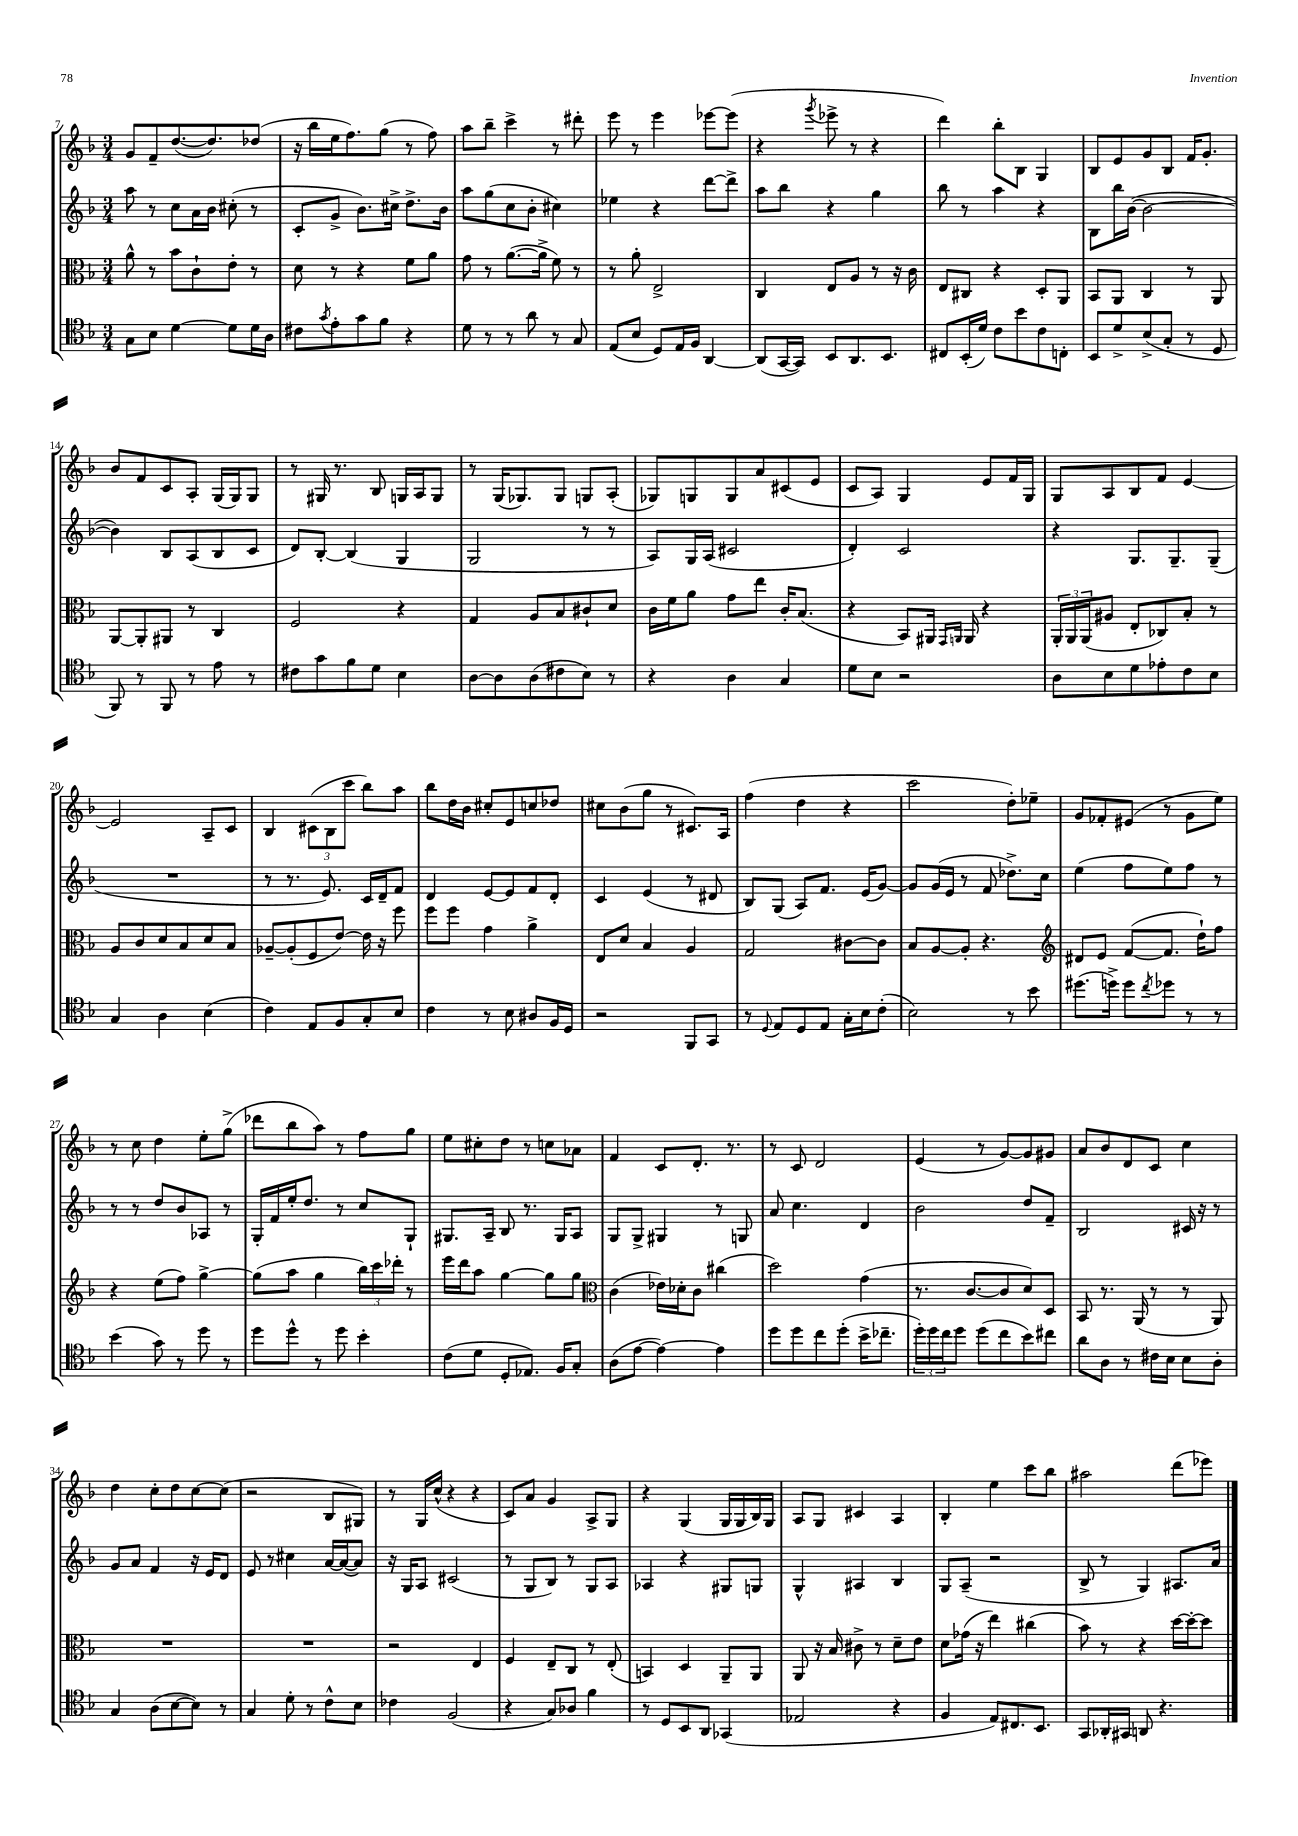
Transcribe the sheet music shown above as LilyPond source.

<<
\new StaffGroup <<
\new Staff = "s0" {
    \clef treble \key f \major \numericTimeSignature \time 3/4
    g'8 f'8-- d''8.~( d''8.) des''8( |
    r16 bes''16 e''16 f''8.) g''8( r8 f''8) |
    a''8 bes''8-- c'''4-> r8 dis'''8-. |
    e'''8 r8 e'''4 ees'''8~ ees'''8( |
    r4 \acciaccatura { g'''8 } ees'''8-> r8 r4 |
    d'''4) bes''8-. bes8 g4 |
    bes8 e'8 g'8 bes8 f'16 g'8.-. |
    bes'8 f'8 c'8 a8-. g16( g16) g8 |
    r8 gis16 r8. bes8 g16 a16 g8 |
    r8 g16( ges8.) ges8 g8 a8-.( |
    ges8) g8 g8 a'8 cis'8( e'8 |
    c'8 a8) g4 e'8 f'16 g16 |
    g8 a8 bes8 f'8 e'4~ |
    e'2 a8-- c'8 |
    bes4 \tuplet 3/2 { cis'8( bes8 c'''8 } bes''8) a''8 |
    bes''8 d''16 bes'16 cis''8-. e'8 c''8 des''8 |
    cis''8 bes'8( g''8 r8 cis'8.) a16 |
    f''4( d''4 r4 |
    c'''2 d''8-.) ees''8-- |
    g'8 fes'8-. eis'8( r8 g'8 e''8) |
    r8 c''8 d''4 e''8-. g''8->( |
    des'''8 bes''8 a''8) r8 f''8 g''8 |
    e''8 cis''8-. d''8 r8 c''8 aes'8 |
    f'4 c'8 d'8.-. r8. |
    r8 c'8 d'2 |
    e'4( r8 g'8~) g'8 gis'8 |
    a'8 bes'8 d'8 c'8 c''4 |
    d''4 c''8-. d''8 c''8~ c''8( |
    r2 bes8 gis8) |
    r8 g16 c''16-^( r4 r4 |
    c'8) a'8 g'4 a8-> g8 |
    r4 g4( g16 g16 bes16) g16 |
    a8 g8 cis'4 a4 |
    bes4-. e''4 c'''8 bes''8 |
    ais''2 d'''8( ees'''8) \bar "|." |
}
\new Staff = "s1" {
    \clef treble \key f \major \numericTimeSignature \time 3/4
    a''8 r8 c''8 a'16 bes'16 cis''8-.( r8 |
    c'8-. g'8-> bes'8.) cis''16-> d''8.-> bes'16 |
    a''8 g''8( c''8 bes'8-. cis''4) |
    ees''4 r4 d'''8~ d'''8-> |
    a''8 bes''8 r4 g''4 |
    bes''8 r8 a''4 r4 |
    bes8 bes''16 bes'16~( bes'2~ |
    bes'4) bes8 a8( bes8 c'8 |
    d'8) bes8~-. bes4( g4 |
    g2 r8 r8 |
    a8) g16 a16( cis'2 |
    d'4-.) c'2 |
    r4 g8. g8.-- g8--( |
    R2. |
    r8 r8. e'8.) c'16 d'16-- f'8 |
    d'4 e'8~ e'8 f'8 d'8-. |
    c'4 e'4( r8 dis'8 |
    bes8) g8( a8) f'8. e'16( g'8~) |
    g'8 g'16( e'16 r8 f'8 des''8.->) c''16 |
    e''4( f''8 e''8) f''8 r8 |
    r8 r8 d''8 bes'8 aes8 r8 |
    g16-. f'16 e''16-. d''8. r8 c''8 g8-! |
    gis8. a16-- bes8 r8. gis16 a8 |
    g8 g8-> gis4 r8 g8 |
    a'8 c''4. d'4 |
    bes'2 d''8 f'8-- |
    bes2 cis'16 r16 r8 |
    g'8 a'8 f'4 r16 e'16 d'8 |
    e'8 r8 cis''4 a'16~ a'16~( a'8) |
    r16 g16 a8 cis'2( |
    r8 g8 bes8) r8 g8 a8 |
    aes4 r4 gis8 g8 |
    g4-^ ais4 bes4 |
    g8 a8--( r2 |
    bes8-> r8 g4) ais8. a'16 \bar "|." |
}
\new Staff = "s2" {
    \clef alto \key f \major \numericTimeSignature \time 3/4
    a'8-^ r8 bes'8 c'8-! e'8-. r8 |
    d'8 r8 r4 f'8 a'8 |
    g'8 r8 a'8.~( a'16-> f'8) r8 |
    r8 a'8-. e2-> |
    c4 e8 a8 r8 r16 c'16 |
    e8 cis8 r4 d8-. a,8 |
    bes,8 a,8 c4 r8 a,8 |
    a,8~ a,8-. ais,8 r8 c4 |
    f2 r4 |
    g4 a8 bes8 cis'8-! d'8 |
    c'16 f'16 a'8 g'8 e''8 c'16-. bes8.( |
    r4 bes,8) ais,16 \grace { g,16 a,16 } a,16 r4 |
    \tuplet 3/2 { a,16-. a,16 a,16( } ais8 e8-. ces8) bes8-. r8 |
    a8 c'8 d'8 bes8 d'8 bes8 |
    aes8~-- aes8-.( f8 e'8~) e'16 r16 f''8 |
    f''8 f''8 g'4 a'4-> |
    e8 d'8 bes4 a4 |
    g2 cis'8~ cis'8 |
    bes8 a8~ a8-. r4. |
    \clef treble dis'8 e'8 f'8~( f'8. d''16-!) f''8 |
    r4 e''8( f''8) g''4~-> |
    g''8( a''8 g''4 \tuplet 3/2 { bes''16) c'''16 des'''16-. } r8 |
    e'''16 d'''16 a''8 g''4~ g''8 g''8 |
    \clef alto c'4( ees'16) des'16-. c'8 cis''4( |
    d''2) g'4( |
    r8. c'8.~ c'8 d'8) d8 |
    bes,8 r8. a,16( r8 r8 a,8) |
    R2. |
    R2. |
    r2 e4 |
    f4 e8-- c8 r8 e8-.( |
    b,4) d4 a,8-- a,8 |
    a,8 r16 bes16 cis'8-> r8 d'8-- e'8 |
    d'8 ges'16( r16 e''4) cis''4( |
    bes'8) r8 r4 d''16~ d''16~-. d''8 \bar "|." |
}
\new Staff = "s3" {
    \clef tenor \key f \major \numericTimeSignature \time 3/4
    g8 bes8 d'4~ d'8 d'16 a16 |
    cis'8 \acciaccatura { g'8 } e'8-. g'8 f'8 r4 |
    d'8 r8 r8 a'8 r8 g8 |
    e8( bes8 d8) e16 f16 a,4~ |
    a,8( g,16~ g,16) bes,8 a,8. bes,8. |
    cis8 bes,16-.( d'16) c'8 bes'8 c'8 c8-. |
    bes,8 d'8-> bes8->( g8-. r8 d8 |
    f,8) r8 f,8 r8 e'8 r8 |
    cis'8 g'8 f'8 d'8 bes4 |
    a8~ a8 a8( cis'8 bes8) r8 |
    r4 a4 g4 |
    d'8 bes8 r2 |
    a8 bes8 d'8 ees'8-. c'8 bes8 |
    g4 a4 bes4( |
    c'4) e8 f8 g8-. bes8 |
    c'4 r8 bes8 ais8 f16 d16 |
    r2 f,8 g,8 |
    r8 \appoggiatura { d8 } e8 d8 e8 g16-. bes16 c'8-.( |
    bes2) r8 bes'8 |
    dis''8.( d''16->) d''8 \acciaccatura { c''8 } des''8 r8 r8 |
    bes'4( g'8) r8 d''8 r8 |
    d''8 d''8-^ r8 d''8 bes'4-. |
    c'8( d'8 d8-. ees8.) f16 g8-. |
    a8( e'8~ e'4~) e'4 |
    d''8 d''8 c''8 d''8-.( bes'16-> ces''8.-- |
    \tuplet 3/2 { d''16-.) d''16 c''16 } d''8 d''8( c''8 bes'8) cis''8 |
    a'8 a8 r8 cis'16 bes16 bes8 a8-. |
    g4 a8( bes8~ bes8) r8 |
    g4 d'8-. r8 c'8-^ bes8 |
    ces'4 f2( |
    r4 g8) aes8 f'4 |
    r8 d8 bes,8 a,8 ges,4( |
    ees2 r4 |
    f4 e8) cis8. bes,8. |
    g,8 aes,16-. gis,16 a,8 r4. \bar "|." |
}
>>
>>
\layout { \context { \Score currentBarNumber = #7 } }
